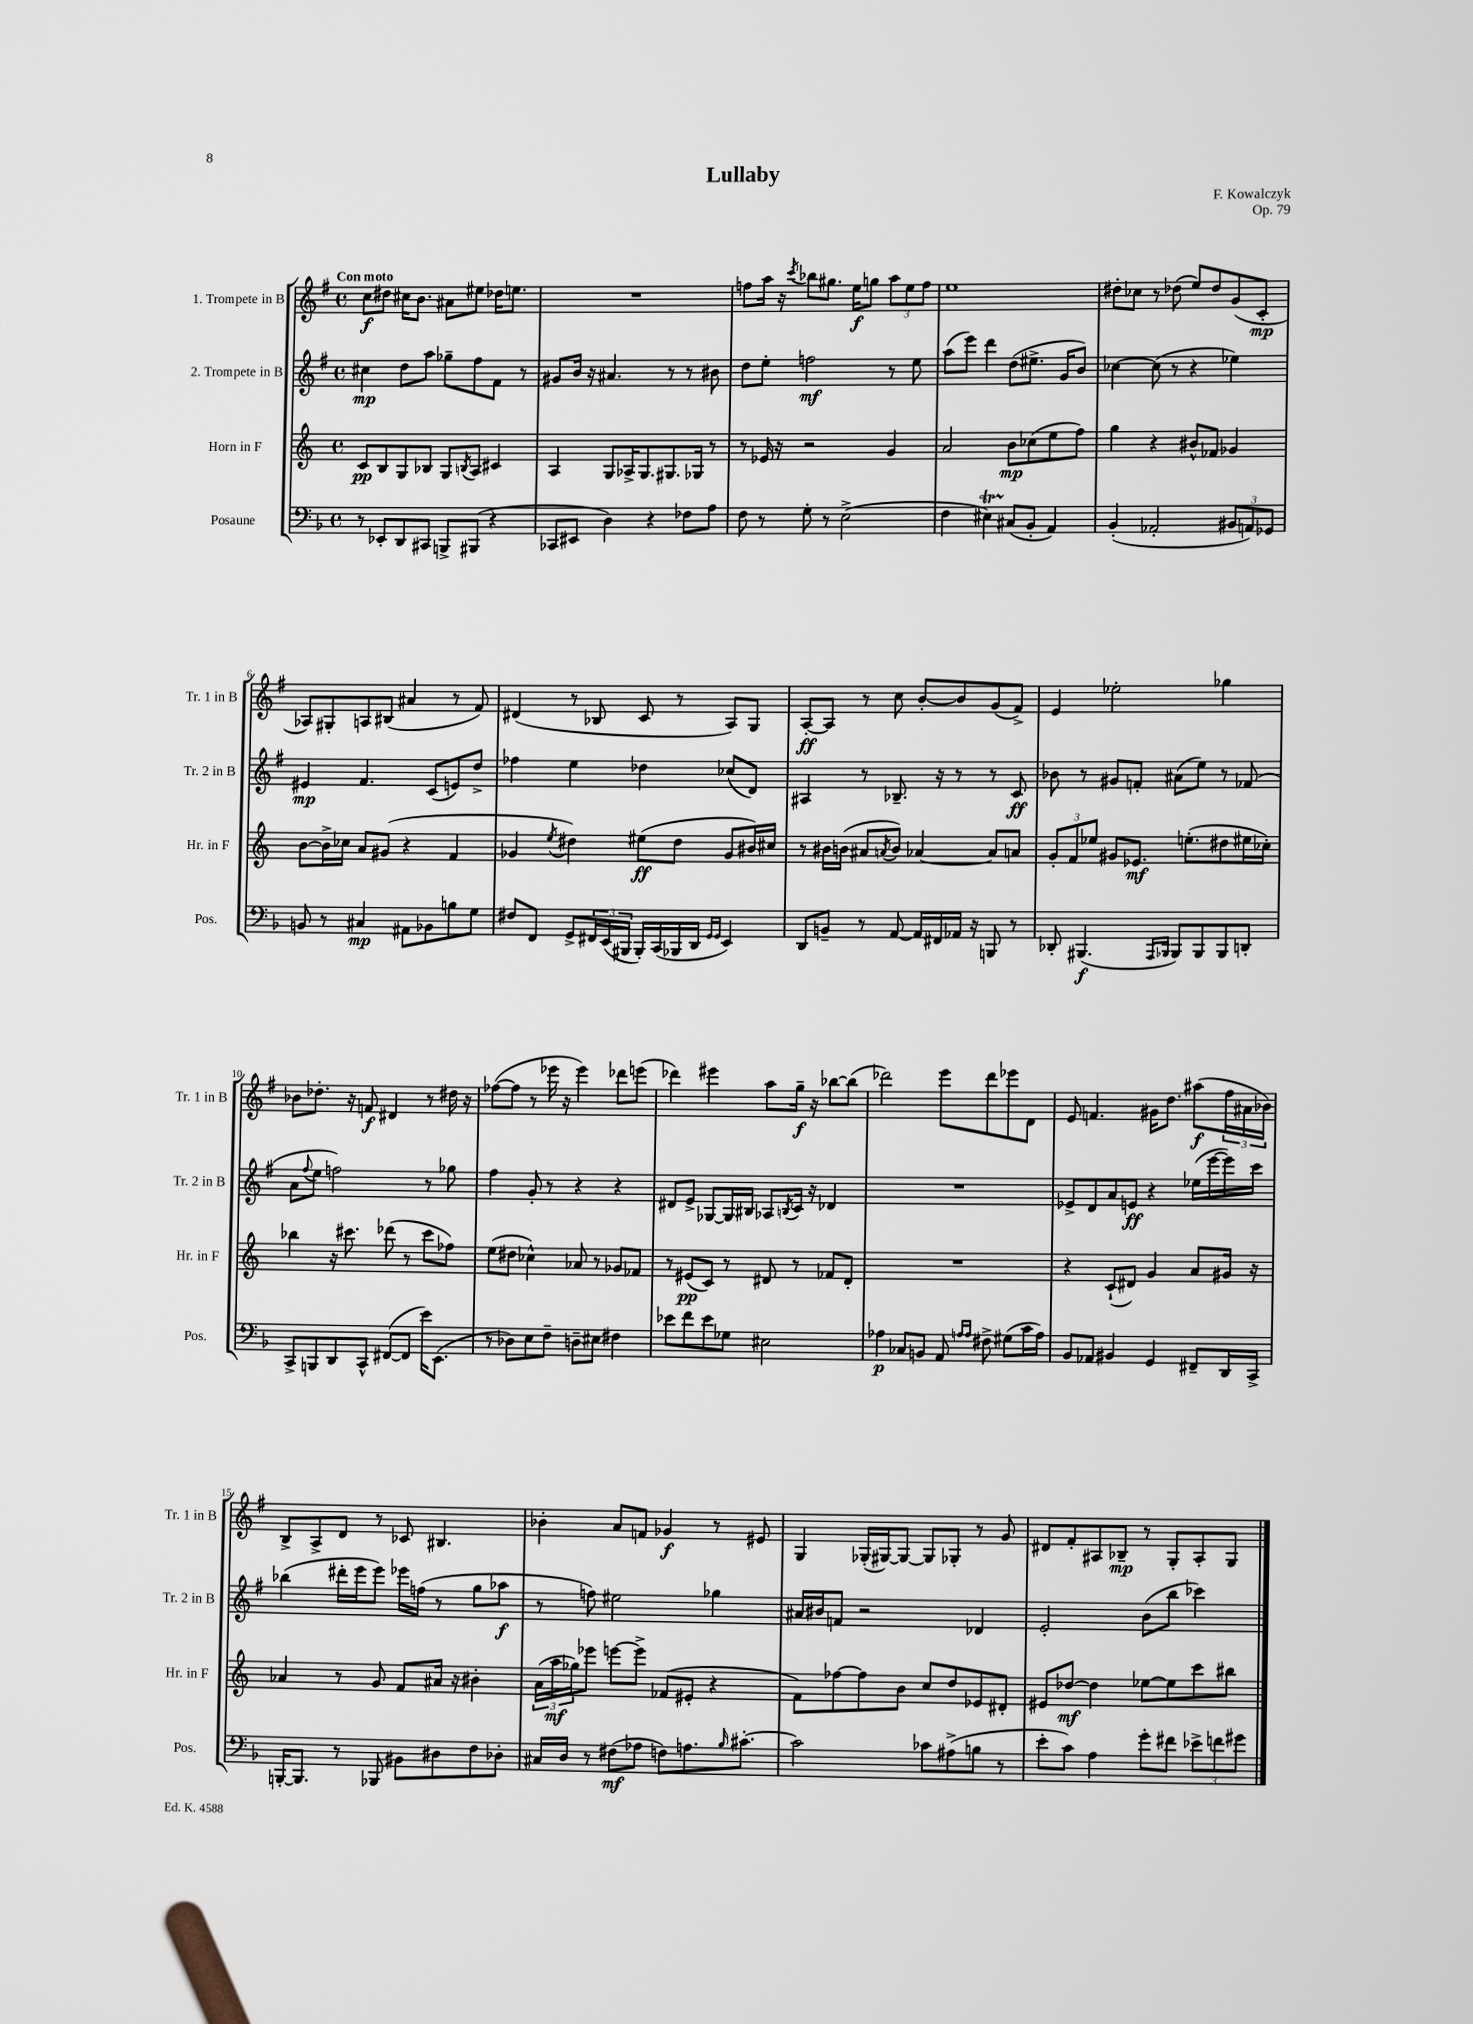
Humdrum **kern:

**kern	**dynam	**kern	**dynam	**kern	**dynam	**kern	**dynam
*part4	*part4	*part3	*part3	*part2	*part2	*part1	*part1
*staff4	*staff4	*staff3	*staff3	*staff2	*staff2	*staff1	*staff1
*I"Posaune	*	*I"Horn in F	*	*I"2. Trompete in B	*	*I"1. Trompete in B	*
*I'Pos.	*	*I'Hr. in F	*	*I'Tr. 2 in B	*	*I'Tr. 1 in B	*
*clefF4	*	*clefG2	*	*clefG2	*	*clefG2	*
*k[b-]	*	*k[]	*	*k[f#]	*	*k[f#]	*
*M4/4	*	*M4/4	*	*M4/4	*	*M4/4	*
*met(c)	*	*met(c)	*	*met(c)	*	*met(c)	*
=1	=1	=1	=1	=1	=1	=1	=1
!	!	!	!	!	!	!LO:TX:a:B:t=Con moto	!
8r	.	8c/L	pp	4cc#X\	mp	8cc\L	f
8EE-X'/L	.	8B/	.	.	.	8dd#X\J	.
8DD/	.	8G/	.	8dd\L	.	16cc#X\KL	.
.	.	.	.	.	.	8.b\J	.
8CC#X/J	.	8B-X/J	.	8aa\J	.	.	.
8BBBn^/L	.	8G/L	.	8gg-X~\L	.	8a#X\L	.
.	.	8qBn/	.	.	.	.	.
(8BBB#X/J	.	8A/J	.	8ff#\	.	8ee#X\J	.
4r	.	4c#X/	.	8f#\J	.	16dd-X\KL	.
.	.	.	.	.	.	8.een\J	.
.	.	.	.	8r	.	.	.
=2	=2	=2	=2	=2	=2	=2	=2
8CC-X/L	.	4A/	.	8g#X/L	.	1r	.
8EE#X/J	.	.	.	16b/Jk	.	.	.
.	.	.	.	16r	.	.	.
4D\)	.	8G/L	.	4.a#X/	.	.	.
.	.	16A-X^/K	.	.	.	.	.
.	.	8.G/	.	.	.	.	.
4r	.	.	.	.	.	.	.
.	.	8.G#X/	.	8r	.	.	.
8F-X\L	.	.	.	8r	.	.	.
.	.	16G-X/Jk	.	.	.	.	.
8A\J	.	8r	.	8b#X\	.	.	.
=3	=3	=3	=3	=3	=3	=3	=3
8F\	.	8r	.	8dd\L	.	8ffn\L	.
8r	.	16e-X/	.	8ee'\J	.	16aa\Jk	.
.	.	16r	.	.	.	16r	.
.	.	.	.	.	.	8qccc/	.
8G'\	.	2r	.	2ffn\	mf	8bb-X\L	.
8r	.	.	.	.	.	8.gg#X\J	.
(2E^\	.	.	.	.	.	.	.
.	.	.	.	.	.	16ee\KL	f
.	.	.	.	.	.	8ggn\J	.
.	.	4g/	.	8r	.	12aa\L	.
.	.	.	.	.	.	12ee\	.
.	.	.	.	8ee\	.	.	.
.	.	.	.	.	.	12ff\J	.
=4	=4	=4	=4	=4	=4	=4	=4
4F\	.	2a/	.	(8aa\L	.	1ee	.
.	.	.	.	8eee\J)	.	.	.
4E#Xt\)	.	.	.	4ddd\	.	.	.
(8C#X/L	.	8b\L	mp	(8dd\L	.	.	.
8BB-'/J	.	(8cc-X\	.	8.ee#X^\J	.	.	.
4AA/)	.	8ee\	.	.	.	.	.
.	.	.	.	16g/KL	.	.	.
.	.	8ff\J)	.	8b/J)	.	.	.
=5	=5	=5	=5	=5	=5	=5	=5
(4BB-'/	.	4gg\	.	[4cc-X\	.	8dd#X'\L	.
.	.	.	.	.	.	8cc-X\J	.
2AA-X'/	.	4r	.	(8cc-\]	.	8r	.
.	.	.	.	8r	.	(8dd-X\	.
.	.	8b#X^^/L	.	4r	.	8ee/L)	.
.	.	8f-X/J	.	.	.	8dd-/	.
12BB#X/L	.	4g-X/	.	4ee-X\)	.	(8g/	.
12AAn/)	.	.	.	.	.	.	.
.	.	.	.	.	.	8c'/J	mp
12GG-X/J	.	.	.	.	.	.	.
!!LO:LB:g=z
=6	=6	=6	=6	=6	=6	=6	=6
8BBn/	.	[8b\L	.	4e#X/	mp	8A-X/L)	.
8r	.	16b^\L]	.	.	.	8G#X'/	.
.	.	16cc-X\JJ	.	.	.	.	.
4C#X/	mp	8a/L	.	4.f#/	.	8An/	.
.	.	(8g#X/J	.	.	.	(8B#X/J	.
8AA#X\L	.	4r	.	.	.	4a#X/	.
8BB-X\	.	.	.	(8c/L	.	.	.
8Bn\	.	4f/	.	8en/)	.	8r	.
8G\J	.	.	.	8dd^/J	.	8f#/)	.
=7	=7	=7	=7	=7	=7	=7	=7
8F#X/L	.	4g-X/	.	4ff-X\	.	(4d#X/	.
8FF/J	.	.	.	.	.	.	.
.	.	8qee/	.	.	.	.	.
8GG^/L	.	4dd#X\)	.	4ee\	.	8r	.
24FF#X/L	.	.	.	.	.	8B-X/	.
(24EE/	.	.	.	.	.	.	.
24BBB#X/JJ	.	.	.	.	.	.	.
16BBB#'/LL)	.	(8ee#X\L	ff	4dd-X\	.	8c/	.
(16CC/	.	.	.	.	.	.	.
16BBB-X/	.	8dd#\J	.	.	.	8r	.
16DD/JJ	.	.	.	.	.	.	.
16qqGG/LL	.	.	.	.	.	.	.
16qqGG/JJ	.	.	.	.	.	.	.
4EE/)	.	8g-/L	.	(8cc-X/L	.	8A/L)	.
.	.	16b#X/L)	.	8d/J)	.	8G/J	.
.	.	16cc#X/JJ	.	.	.	.	.
=8	=8	=8	=8	=8	=8	=8	=8
8DD/L	.	8r	.	4A#X/	.	[8A'/L	ff
8BBn~/J	.	16b#X\LL	.	.	.	8A/J]	.
.	.	(16bn\JJ	.	.	.	.	.
8r	.	8a#X/L	.	8r	.	8r	.
.	.	8qan/	.	.	.	.	.
[8AA/	.	8b/J)	.	8.B-X~/	.	8cc\	.
16AA/LL]	.	[4a-X/	.	.	.	[8b'/L	.
16FF#X/	.	.	.	16r	.	.	.
16AA-X/JJ	.	.	.	8r	.	8b/]	.
16r	.	.	.	.	.	.	.
8BBBn/	.	8a-/L]	.	8r	.	(8g/	.
8r	.	8an/J	.	8c/	ff	8f#^/J)	.
=9	=9	=9	=9	=9	=9	=9	=9
8DD-X'/	.	12g'/L	.	8b-X\	.	4e/	.
.	.	12f/	.	.	.	.	.
(4.BBB#X/	f	.	.	8r	.	.	.
.	.	12ee-X/J	.	.	.	.	.
.	.	8g#X/L	.	8g#X/L	.	2ee-X'\	.
.	.	8.e-X/J	mf	8fn'/J	.	.	.
16qqAAA/LL	.	.	.	.	.	.	.
16qqBBB-X/JJ	.	.	.	.	.	.	.
8BBB-/L)	.	.	.	(8a#X\L	.	.	.
.	.	(8.een'\L	.	.	.	.	.
8BBB-/	.	.	.	8ee\J)	.	.	.
8BBB-/	.	8dd#X\	.	8r	.	4gg-X\	.
8DDn'/J	.	16ee#X\L	.	(8f-X/	.	.	.
.	.	16cc-X'\JJ)	.	.	.	.	.
!!LO:LB:g=z
=10	=10	=10	=10	=10	=10	=10	=10
8CC^/L	.	4bb-X\	.	8a\L	.	8b-X\L	.
.	.	.	.	8qqff#/	.	.	.
8BBBn/	.	.	.	8ee\J	.	8.dd-X'\J	.
8DD/	.	16r	.	2ffn\)	.	.	.
.	.	8.ccc#X\	.	.	.	16r	.
8CC^^/J	.	.	.	.	.	8fn/	f
([8FF#X/L	.	(8ddd-X\	.	.	.	4d#X/	.
8FF#/J]	.	8r	.	.	.	.	.
16e\KL)	.	8ccc#\L	.	8r	.	8r	.
(8.EE\J	.	.	.	.	.	.	.
.	.	8ff-X\J)	.	8gg-X\	.	16dd#X\	.
.	.	.	.	.	.	16r	.
=11	=11	=11	=11	=11	=11	=11	=11
8r	.	(8ee\L	.	4ff#\	.	([8ff-X\L	.
8D-X\L)	.	8dd#X\J	.	.	.	8ff-\J]	.
8E\	.	4cc-X^^\)	.	8g'/	.	8r	.
8F~\J	.	.	.	8r	.	16eee-X\	.
.	.	.	.	.	.	16r	.
8Dn~\L	.	8a-X/	.	4r	.	4eee-\)	.
8E#X\J	.	8r	.	.	.	.	.
4F#X\	.	8g-X/L	.	4r	.	8ddd-X\L	.
.	.	8f-X/J	.	.	.	(8eeen\J	.
=12	=12	=12	=12	=12	=12	=12	=12
8e-X\L	.	8r	.	8d#X/L	.	4ddd-X\)	.
8f\	.	(8e#X/L	pp	8e^/J	.	.	.
8e-\	.	8c/J)	.	[8G-X/L	.	4eee#X\	.
8G-X\J	.	8r	.	16G-/L]	.	.	.
.	.	.	.	16B#X/JJ	.	.	.
2E#X\	.	8d#X/	.	8A-X/L	.	8aa\L	.
.	.	.	.	8qBn/	.	.	.
.	.	8r	.	16c/Jk	.	16gg~\Jk	f
.	.	.	.	16r	.	16r	.
.	.	8f-X/L	.	4d-X/	.	[8bb-X\L	.
.	.	8d#'/J	.	.	.	(8bb-\J]	.
=13	=13	=13	=13	=13	=13	=13	=13
4A-X\	p	1r	.	1r	.	2ddd-X\)	.
8C-X/L	.	.	.	.	.	.	.
8BBn/J	.	.	.	.	.	.	.
8AA/	.	.	.	.	.	8eee\L	.
16qqAn/LL	.	.	.	.	.	.	.
16qqA/JJ	.	.	.	.	.	.	.
8F#X^\	.	.	.	.	.	8ddd-\	.
(8G#X\L	.	.	.	.	.	8eee-X\	.
16c\L	.	.	.	.	.	8d\J	.
16A\JJ)	.	.	.	.	.	.	.
=14	=14	=14	=14	=14	=14	=14	=14
8BB-/L	.	4r	.	8e-X^/L	.	8e/	.
8AA-X/J	.	.	.	8d/	.	4.fn/	.
4BB#X/	.	(8c`/L	.	8a/	.	.	.
.	.	8d#X/J)	.	8en/J	ff	.	.
4GG/	.	4g/	.	4r	.	16g#X\KL	.
.	.	.	.	.	.	8.dd\J	.
8FF#X~/L	.	8a/L	.	(16ee-X\LL	.	(8aa#X\L	f
.	.	.	.	[16eee\	.	.	.
16DD/L	.	16g#X/Jk	.	16eee\])	.	24ff#\L	.
.	.	.	.	.	.	24a#X\	.
16CC^/JJ	.	16r	.	16ccc\JJ	.	.	.
.	.	.	.	.	.	24b-X\JJ)	.
!!LO:LB:g=z
=15	=15	=15	=15	=15	=15	=15	=15
[16BBBn'/KL	.	4a-X/	.	(4bb-X\	.	8B^/L	.
8.BBB/J]	.	.	.	.	.	.	.
.	.	.	.	.	.	8A^/	.
8r	.	8r	.	16ddd#X'\LL	.	8d/J	.
.	.	.	.	16eee\J	.	.	.
8BBB-X/	.	8g/	.	8eee\J)	.	8r	.
8BB#X\L	.	8f/L	.	16eee-X\LL	.	8c-X/	.
.	.	.	.	(16ffn\JJ	.	.	.
8D#X\	.	16a#X/Jk	.	8r	.	4.B#X/	.
.	.	16r	.	.	.	.	.
8F\	.	4b#X'\	.	8gg\L	.	.	.
8D-X'\J	.	.	.	8aa-X\J	f	.	.
=16	=16	=16	=16	=16	=16	=16	=16
16C#X/LL	.	(24a\LL	.	8r	.	4b-X'\	.
.	.	24aa\	mf	.	.	.	.
16D/JJ	.	.	.	.	.	.	.
.	.	24gg-X\J)	.	.	.	.	.
8r	.	8eee-X\J	.	8ffn\)	.	.	.
(8F#X\L	mf	[8eeen\L	.	2ee#X\	.	8a/L	.
8A-X\J	.	8eee^\J]	.	.	.	8fn/J	.
8Fn\L)	.	(8f-X/L	.	.	.	4g-X/	f
8.An\	.	8e#X'/J	.	.	.	.	.
.	.	4r	.	4gg-X\	.	8r	.
16qqB-/	.	.	.	.	.	.	.
[8.c#X'\J	.	.	.	.	.	.	.
.	.	.	.	.	.	8e#X/	.
=17	=17	=17	=17	=17	=17	=17	=17
2c#\]	.	8f\L)	.	16a#X/LL	.	4G/	.
.	.	.	.	16b#X/J	.	.	.
.	.	[8ff-X\	.	8fn/J	.	.	.
.	.	8ff-\]	.	2r	.	(16G-X'/LL	.
.	.	.	.	.	.	[16G#X/J)	.
.	.	8b\J	.	.	.	8G#/J_	.
8c-X\L	.	8cc/L	.	.	.	8G#/L]	.
(8A#X^\	.	8dd/	.	.	.	8G-X'/J	.
8Bn\J	.	8e-X/	.	4d-X/	.	8r	.
8r	.	8d#X'/J	.	.	.	8g/	.
=18	=18	=18	=18	=18	=18	=18	=18
8e'\L	.	8e#X/L	.	2e'/	.	8d#X/L	.
8c\J)	.	[8dd-X/J	mf	.	.	8f#'/	.
4A\	.	4dd-\]	.	.	.	8A#X/	.
.	.	.	.	.	.	8B-X~/J	mp
8g'\L	.	[8ee-X\L	.	(8b\L	.	8r	.
8f#X\J	.	8ee-\]	.	8bb\J	.	8G'/L	.
12e-X^\L	.	8ccc\	.	4ccc-X\)	.	8A#'/	.
12fn\	.	.	.	.	.	.	.
.	.	8bb#X\J	.	.	.	8G/J	.
12g#X\J	.	.	.	.	.	.	.
==	==	==	==	==	==	==	==
*-	*-	*-	*-	*-	*-	*-	*-
